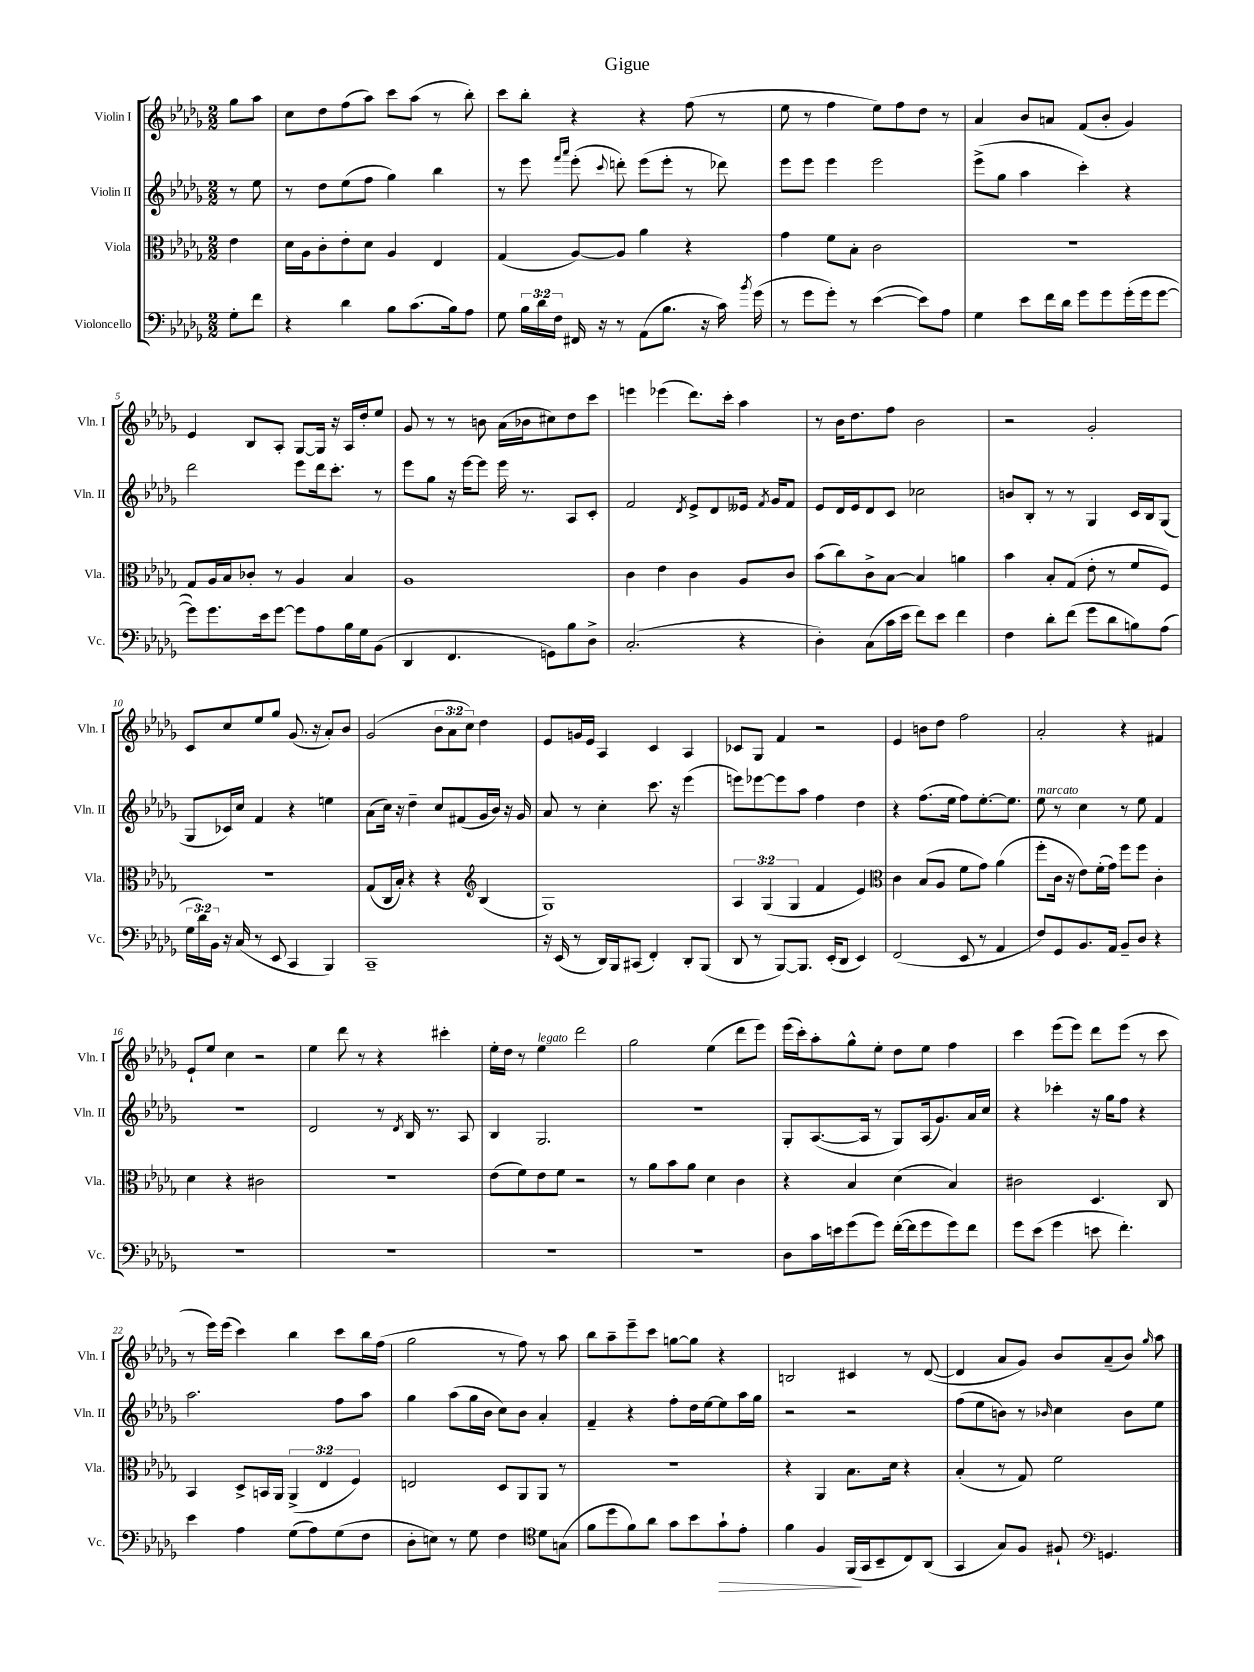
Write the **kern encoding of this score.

**kern	**kern	**kern	**kern
*staff4	*staff3	*staff2	*staff1
*clefF4	*clefC3	*clefG2	*clefG2
*k[b-e-a-d-g-]	*k[b-e-a-d-g-]	*k[b-e-a-d-g-]	*k[b-e-a-d-g-]
*M2/2	*M2/2	*M2/2	*M2/2
8G-'\L	4e-\	8r	8gg-\L
8f\J	.	8ee-\	8aa-\J
=	=	=	=
4r	16d-\LL	8r	8cc\L
.	16A-\J	.	.
.	8c'\	8dd-\L	8dd-\
4d-\	8e-'\	(8ee-\	(8ff\
.	8d-\J	8ff\J	8aa-\J)
8B-\L	4A-/	4gg-\)	8ccc\L
(8.c\	.	.	(8aa-\J
.	4E-/	4bb-\	8r
16B-\k)	.	.	.
8A-\J	.	.	8bb-'\)
=	=	=	=
8G-\	(4G-/	8r	8ccc\L
24B-\LL	.	8eee-\	8bb-'\J
24d-\	.	.	.
24F\JJ	.	.	.
.	.	16qqfff/LL	.
.	.	16qqaaa-/JJ	.
16FF#/	[8A-/L)	(8eee-'\	4r
16r	.	.	.
.	.	8qqccc/	.
8r	8A-/]J	8ddd'\)	.
(8AA-\L	4a-\	(8eee-\L	4r
8.B-\J	.	8eee-'\J	.
.	4r	8r	(8ff\
16r	.	.	.
16c\)	.	8ddd-\)	8r
8qb-/	.	.	.
(16g-\	.	.	.
=	=	=	=
8r	4g-\	8eee-\L	8ee-\
8g-\L	.	8eee-\J	8r
8g-'\J)	8f\L	4eee-\	4ff\
8r	8B-'\J	.	.
([4e-\	2c\	2eee-\	8ee-\L)
.	.	.	8ff\
8e-\]L)	.	.	8dd-\J
8A-\J	.	.	8r
=	=	=	=
4G-\	1r	(8eee-^\L	4a-/
.	.	8gg-\J	.
8e-\L	.	4aa-\	8b-/L
16f\L	.	.	8a/J
16d-\JJ	.	.	.
8g-\L	.	4ccc'\)	(8f/L
8g-\	.	.	8b-'/J
(16g-'\L	.	4r	4g-/)
16g-\J	.	.	.
[8g-\J	.	.	.
=	=	=	=
8g-\]L)	8G-/L	2ddd-\	4e-/
8.g-\	16A-/L	.	.
.	16B-/J	.	.
.	8c-'/J	.	8B-/L
16e-\k	.	.	.
[8g-\J	8r	.	8A-'/J
8g-\]L	4A-/	8eee-\L	[8G-/L
8A-\	.	16ddd-\k	16G-/]Jk
.	.	8.ccc'\J	16r
16B-\L	4B-/	.	16A-/LL
16G-\J	.	.	16dd-'/J
(8BB-\J	.	8r	8ee-/J
=	=	=	=
4DD-/	1A-	8eee-\L	8g-/
.	.	8gg-\J	8r
4.FF/	.	16r	8r
.	.	[16eee-\LK	.
.	.	8eee-\]J	8b\
.	.	16eee-\	(16a-\LL
.	.	8.r	16b-\J
8GG\L)	.	.	8cc#\)
8B-\	.	8A-/L	8dd-\
8D-^\J	.	8c'/J	8ccc\J
=	=	=	=
(2.C'/	4c\	2f/	4eee\
.	4e-\	.	(4eee-\
.	.	8qd-/	.
.	4c\	8e-^/L	8.ddd-\L)
.	.	8d-/	.
.	.	.	16ccc'\Jk
4r	8A-/L	16e--/Jk	4aa-\
.	.	8qf/	.
.	.	16g-/LK	.
.	8c/J	8f/J	.
=	=	=	=
4D-'\)	(8b-\L	8e-/L	8r
.	8cc\)	16d-/L	16b-\LK
.	.	16e-/J	8.dd-\
(8C\L	8c^\	8d-/	.
16c\L	[8B-\J	8c/J	8ff\J
16e-\JJ	.	.	.
8f\L)	4B-/]	2cc-\	2b-\
8e-\J	.	.	.
4f\	4a\	.	.
=	=	=	=
4F\	4b-\	8b/L	2r
.	.	8B-'/J	.
8d-'\L	8B-'/L	8r	.
(8f\J	(8G-/J	8r	.
8g-\L	8e-'\	4G-/	2g-'/
8d-\	8r	.	.
8B\)	8f/L	16c/LL	.
.	.	16B-/J	.
(8A-\J	8F/J)	(8G-/J	.
=	=	=	=
24G-\LL	1r	8G-/L	8c/L
24d-\)	.	.	.
24BB-\JJ	.	.	.
16r	.	16c-/L)	8cc/
(16C/	.	16cc/JJ	.
8r	.	4f/	8ee-/
8EE-/	.	.	8gg-/J
4CC/	.	4r	(8.g-/
.	.	.	16r
4BBB-/)	.	4ee\	8a-'/L)
.	.	.	8b-/J
=	=	=	=
1CC~	(8G-/L	(8a-\L	(2g-/
.	16C/L	16cc\Jk)	.
.	16B-'/JJ)	16r	.
.	4r	4dd-~\	.
.	4r	8cc/L	12b-\L
.	.	.	12a-\
.	.	(8f#/	.
.	.	.	12cc\J)
*	*clefG2	*	*
.	(4B-/	16g-/L	4dd-\
.	.	16b-/JJ)	.
.	.	16r	.
.	.	16g-/	.
=	=	=	=
16r	1G-)	8a-/	8e-/L
(16EE-/	.	.	.
8r	.	8r	16g/L
.	.	.	16e-/JJ
16DD-/LL)	.	4cc'\	4A-/
16BBB-/J	.	.	.
(8CC#/J	.	.	.
4FF'/)	.	8.ccc\	4c/
.	.	16r	.
8DD-'/L	.	(4eee-\	4A-/
(8BBB-/J	.	.	.
=	=	=	=
8DD-/	6A-/	8eee\L)	8c-/L
8r	.	[8eee-\	8G-/J
.	(6G-/	.	.
[8BBB-/L)	.	8eee-\]	4f/
.	6G-/	.	.
8.BBB-/]J	.	8aa-\J	.
.	4f/	4ff\	2r
(16EE-'/LK	.	.	.
8DD-/J	.	.	.
4EE-/)	4e-/)	4dd-\	.
=	=	=	=
*	*clefC3	*	*
(2FF/	4c\	4r	4e-/
.	(8B-/L	(8.ff\L	8b\L
.	8A-/J	.	8dd-\J
.	.	16ee-\Jk	.
8EE-/	8f\L	8ff\L)	2ff\
8r	8g-\J)	[8.ee-'\	.
4AA-/	(4a-\	.	.
.	.	8.ee-\]J	.
=	=	=	=
8F/L)	8ff'\L	8ee-\	2a-'/
8GG-/	16c\Jk	8r	.
.	16r	.	.
8.BB-/	8e-\L)	4cc\	.
.	(16f'\L	.	.
16AA-/Jk	16g-\JJ)	.	.
8BB-~/L	8ff\L	8r	4r
8D-/J	8ff\J	8ee-\	.
4r	4c'\	4f/	4f#/
=	=	=	=
1r	4d-\	1r	8e-`/L
.	.	.	8ee-/J
.	4r	.	4cc\
.	2c#\	.	2r
=	=	=	=
1r	1r	2d-/	4ee-\
.	.	.	8ddd-\
.	.	.	8r
.	.	8r	4r
.	.	8qd-/	.
.	.	16B-/	.
.	.	8.r	.
.	.	.	4ccc#'\
.	.	8A-/	.
=	=	=	=
1r	(8e-\L	4B-/	16ee-'\LL
.	.	.	16dd-\JJ
.	8f\)	.	8r
.	8e-\	2.G-/	4ee-\
.	8f\J	.	.
.	2r	.	2ddd-\
=	=	=	=
1r	8r	1r	2gg-\
.	8a-\L	.	.
.	8b-\	.	.
.	8a-\J	.	.
.	4d-\	.	(4ee-\
.	4c\	.	8ddd-\L
.	.	.	8eee-\J)
=	=	=	=
8D-\L	4r	8G-'/L	(16eee-\LL
.	.	.	16ccc'\J)
16c\L	.	([8.A-/	8aa-'\
16e\J	.	.	.
(8g-\	4B-/	.	8gg-^^\
.	.	16A-/]Jk	.
8g-\J)	.	8r	8ee-'\J
([16f'\LL	(4d-\	8G-/L)	8dd-\L
16f\]J	.	.	.
8g-\	.	(16A-/k	8ee-\J
.	.	8.g-/)	.
8g-\)	4B-/)	.	4ff\
8f\J	.	16a-/L	.
.	.	16cc/JJ	.
=	=	=	=
8g-\L	2c#\	4r	4ccc\
(8e-\J	.	.	.
4g-\	.	4ccc-'\	(8eee-\L
.	.	.	8eee-\J)
8e\	4.D-/	16r	8ddd-\L
.	.	16gg-\LK	.
4.f'\)	.	8ff\J	(8eee-\J
.	.	4r	8r
.	8C/	.	8ccc\
=	=	=	=
4e-\	4BB-/	2.aa-\	8r
.	.	.	16eee-\LL)
.	.	.	(16eee-\JJ
4A-\	8D-^/L	.	4ccc\)
.	16BB/L	.	.
.	16AA-/JJ	.	.
(8G-\L	(6AA-^/	.	4bb-\
8A-\)	.	.	.
.	6E-/	.	.
(8G-\	.	8ff\L	8ccc\L
.	6F/)	.	.
8F\J	.	8aa-\J	16bb-\L
.	.	.	(16ff\JJ
=	=	=	=
8D-'\L	2E/	4gg-\	2gg-\
8E\J)	.	.	.
8r	.	(8aa-\L	.
8G-\	.	16gg-\L	.
.	.	16b-\JJ	.
4F\	8D-/L	8cc\L)	8r
.	8AA-/	8b-\J	8ff\)
*clefC4	*	*	*
8d-\L	8AA-/J	4a-'/	8r
(8G\J	8r	.	8aa-\
=	=	=	=
8f\L	1r	4f~/	8bb-\L
8dd-\	.	.	8aa-~\
8f\)	.	4r	8eee-~\
8a-\J	.	.	8ccc\J
8g-\L	.	8ff'\L	[8gg\L
8b-\	.	16dd-\L	8gg\]J
.	.	[16ee-\J	.
8g-`\	.	8ee-\]	4r
8e-'\J	.	16aa-\L	.
.	.	16gg-\JJ	.
=	=	=	=
4f\	4r	2r	2B/
4F/	4AA-/	.	.
(16FF/LL	8.B-\L	2r	4c#/
16GG-/J	.	.	.
8BB-~/	.	.	.
.	16d-\Jk	.	.
8C/)	4r	.	8r
(8AA-/J	.	.	([8d-/
=	=	=	=
4GG-/	(4B-'/	(8ff\L	4d-/]
.	.	8ee-\	.
8G-/L)	8r	8b\J)	8a-/L
8F/J	8G-/)	8r	8g-/J)
.	.	16qqb-/	.
8F#`/	2f\	4cc\	8b-/L
*clefF4	*	*	*
4.GG/	.	.	(8a-~/
.	.	8b-\L	8b-/J)
.	.	.	16qqgg-/
.	.	8ee-\J	8aa-\
==	==	==	==
*-	*-	*-	*-
